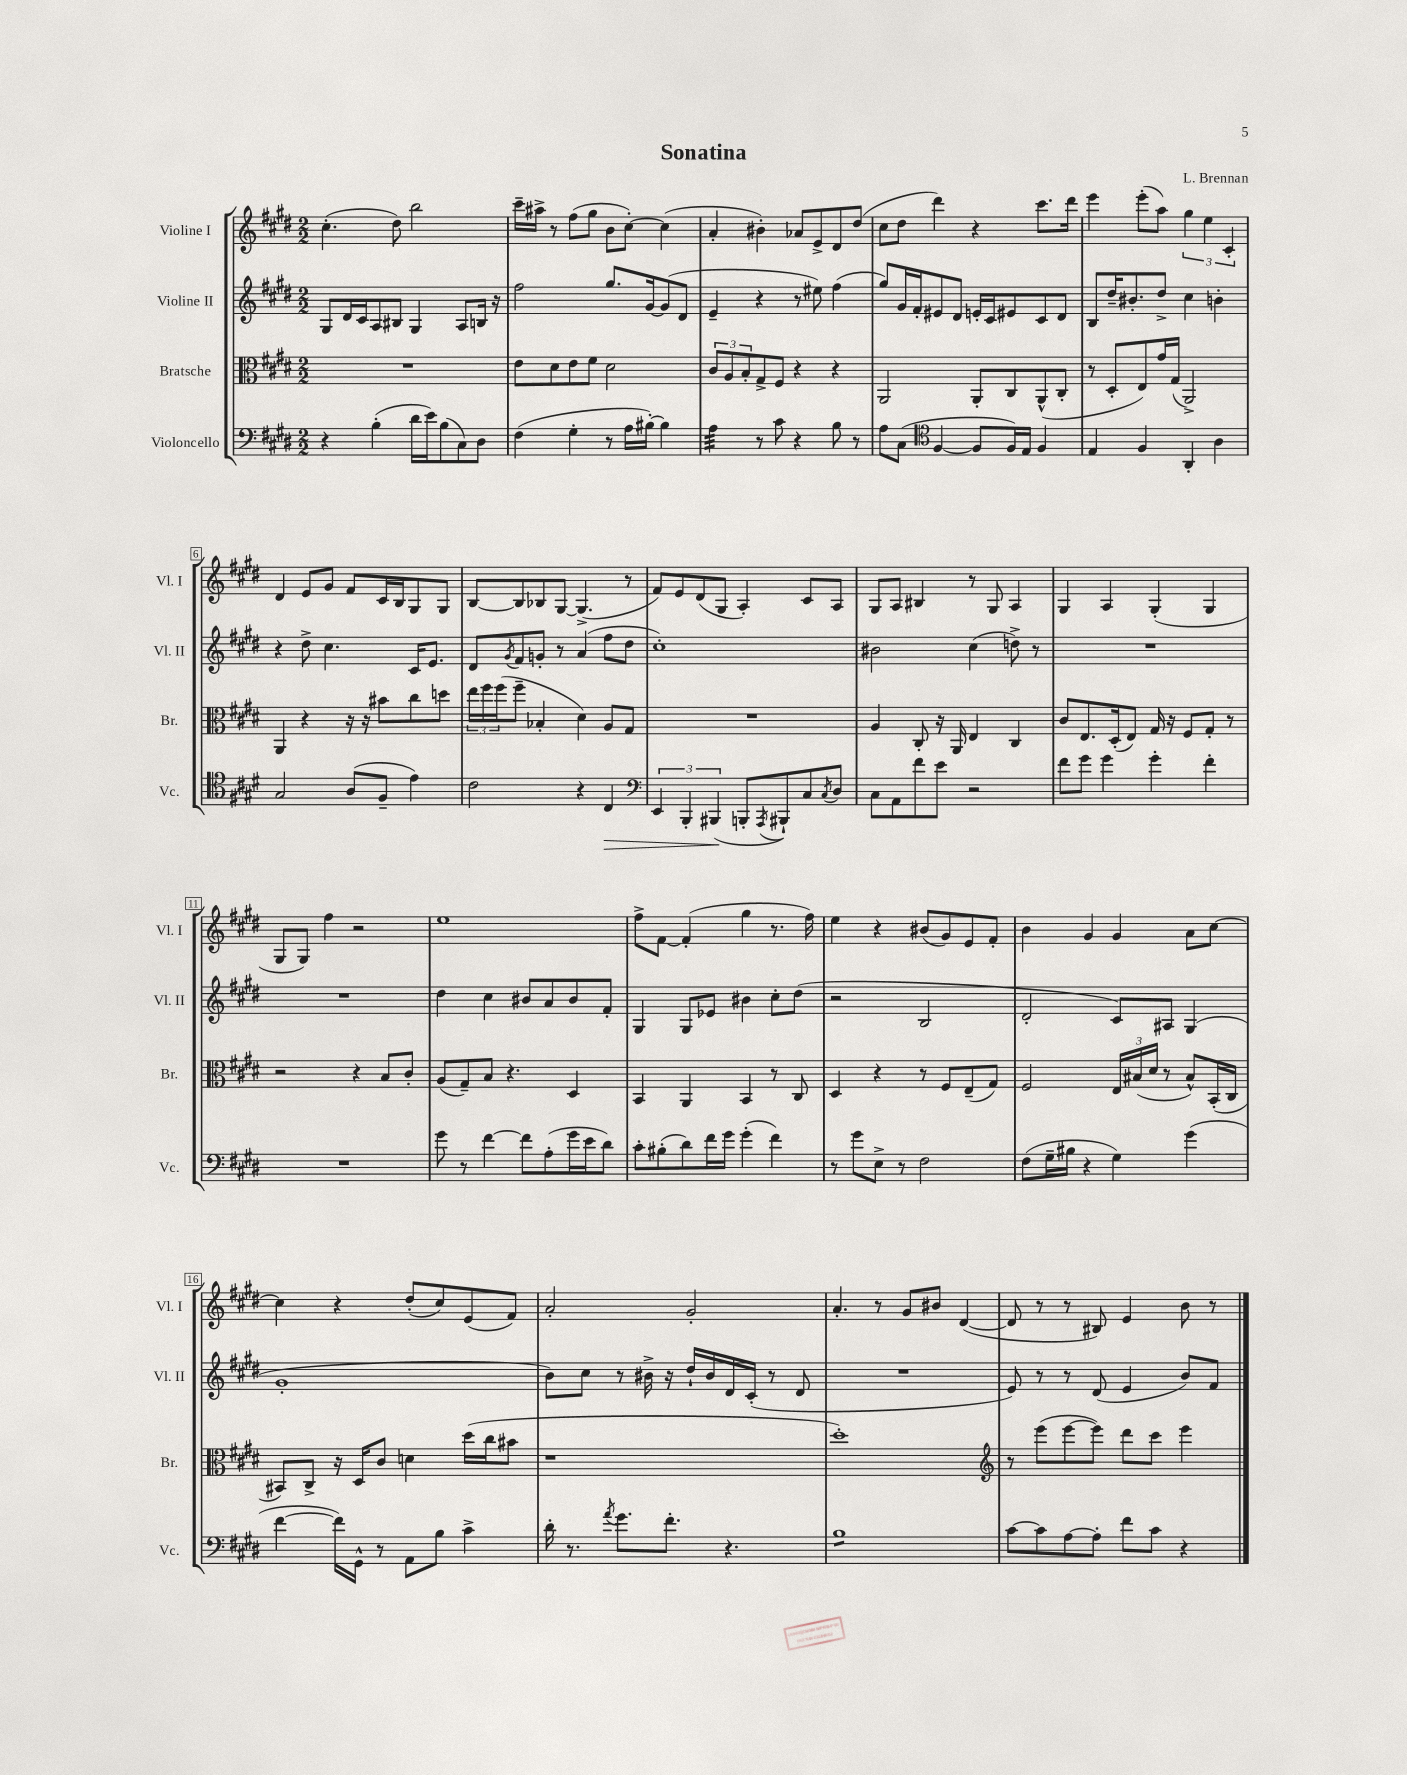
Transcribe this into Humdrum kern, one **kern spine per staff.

**kern	**kern	**kern	**kern
*staff4	*staff3	*staff2	*staff1
*clefF4	*clefC3	*clefG2	*clefG2
*k[f#c#g#d#]	*k[f#c#g#d#]	*k[f#c#g#d#]	*k[f#c#g#d#]
*M2/2	*M2/2	*M2/2	*M2/2
4r	1r	8G#	(4.cc#'
.	.	16d#	.
.	.	16c#	.
(4B'	.	8A	.
.	.	8B#	8dd#)
16d#	.	4G#	2bb
16e)	.	.	.
(8B	.	.	.
8C#)	.	8A	.
8D#	.	16B	.
.	.	16r	.
=	=	=	=
(4F#	8e	2ff#	16ccc#~
.	.	.	16aa#^
.	8d#	.	8r
4G#'	8e	.	(8ff#
.	8f#	.	8gg#
8r	2d#	8.gg#	8b
16A	.	.	[8cc#')
[16B#')	.	[16g#	.
4B#]	.	(8g#]	(4cc#]
.	.	8d#	.
=	=	=	=
4A	12c#	4e~	4a'
.	12A	.	.
.	12B'	.	.
8r	8G#^	4r	4b#')
8c#	8F#	.	.
4r	4r	8r	8a-
.	.	8ee#)	8e^
8B	4r	(4ff#	8d#
8r	.	.	(8dd#
=	=	=	=
8A	2AA	8gg#)	8cc#
(8C#	.	16g#	8dd#
.	.	16f#'	.
*clefC4	*	*	*
[4F#	.	8e#	4ddd#)
.	.	8d#	.
8F#]	8AA'	16e'	4r
.	.	16c#	.
16F#)	8C#	8e#	.
16E	.	.	.
4F#	(8AA^^	8c#	8.ccc#
.	8C#'	8d#	.
.	.	.	16ddd#
=	=	=	=
4E	8r	8B	4eee
.	8D#'	16dd#~	.
.	.	8.b#'	.
4F#	8E)	.	(8eee'
.	16g#	8dd#^	8aa)
.	(16G#	.	.
4AA'	2AA^)	4cc#	6gg#
.	.	.	6ee
4A	.	4b'	.
.	.	.	6c#'
=	=	=	=
2G#	4AA	4r	4d#
.	4r	8dd#^	8e
.	.	4.cc#	8g#
(8A	16r	.	8f#
.	16r	.	.
8F#~	8b#	.	16c#
.	.	.	16B
4e)	8cc#	16c#	8G#
.	.	8.e	.
.	8dd	.	8G#
=	=	=	=
2c#	24ee	8d#	[8B
.	24ff#	.	.
.	(24ff#	.	.
.	.	8qg#	.
.	8ff#~	8f#	8B]
.	4B-'	8g'	8B-
.	.	8r	[8G#
4r	4d#)	(4a	(4.G#^]
4C#	8A	8ff#	.
.	8G#	8dd#	8r
=	=	=	=
*clefF4	*	*	*
6EE	1r	1cc#')	8f#)
.	.	.	8e
6BBB'	.	.	.
.	.	.	(8d#
(6BBB#	.	.	.
.	.	.	8G#
8BBB'	.	.	4A')
8qAAA	.	.	.
8BBB#`)	.	.	.
8C#	.	.	8c#
8qC#	.	.	.
8D#	.	.	8A
=	=	=	=
8C#	4A	2b#	8G#
8AA	.	.	8A
8f#	8C#'	.	4B#
8e	16r	.	.
.	16AA	.	.
2r	4E	(4cc#	8r
.	.	.	8G#
.	4C#	8dd^)	4A
.	.	8r	.
=	=	=	=
8f#	8c#	1r	4G#
8g#	8.E	.	.
4g#	.	.	4A
.	(16D#'	.	.
.	8E)	.	.
4g#'	16G#	.	(4G#'
.	16r	.	.
.	8F#	.	.
4f#'	8G#'	.	4G#
.	8r	.	.
=	=	=	=
1r	2r	1r	8G#
.	.	.	8G#)
.	.	.	4ff#
.	4r	.	2r
.	8B	.	.
.	8c#'	.	.
=	=	=	=
8g#	(8A	4dd#	1ee
8r	8G#~)	.	.
[4f#	8B	4cc#	.
.	4.r	.	.
8f#]	.	8b#	.
(8A'	.	8a	.
16g#	4D#	8b#	.
16e	.	.	.
8d#)	.	8f#'	.
=	=	=	=
8c#'	4BB	4G#	8ff#^
(8B#'	.	.	[8f#
8d#)	4AA	8G#	(4f#']
16f#	.	8e-	.
16g#	.	.	.
(4g#'	4BB	4b#	4gg#
4f#)	8r	8cc#'	8.r
.	8C#	(8dd#	.
.	.	.	16ff#)
=	=	=	=
8r	4D#	2r	4ee
8g#	.	.	.
8E^	4r	.	4r
8r	.	.	.
2F#	8r	2B	(8b#
.	8F#	.	8g#)
.	(8E~	.	8e
.	8G#)	.	8f#'
=	=	=	=
(8F#	2F#	2d#'	4b
16G#~	.	.	.
16B#	.	.	.
4r	.	.	4g#
4G#)	24E	8c#)	4g#
.	(24B#	.	.
.	24d#	.	.
.	8r	8A#	.
(4g#	8B#^^)	(4G#	8a
.	(16BB'	.	[8cc#
.	16C#	.	.
=	=	=	=
[4f#	8BB#)	1g#'	4cc#]
.	8C#^	.	.
16f#])	16r	.	4r
16GG#^^	16D#	.	.
8r	8c#	.	.
8AA	4d	.	(8dd#'
8B	.	.	8cc#)
4c#^	(16dd#	.	(8e
.	16cc#	.	.
.	8b#	.	8f#)
=	=	=	=
16d#'	1r	8b)	2a'
8.r	.	.	.
.	.	8cc#	.
8qa	.	.	.
8.g#	.	8r	.
.	.	16b#^	.
8.f#'	.	16r	.
.	.	16dd#`	2g#'
.	.	16b#	.
4.r	.	16d#	.
.	.	(16c#'	.
.	.	8r	.
.	.	8d#	.
=	=	=	=
1B	1dd#')	1r	4.a'
.	.	.	8r
.	.	.	8g#
.	.	.	8b#
.	.	.	([4d#
=	=	=	=
*	*clefG2	*	*
[8c#	8r	8e)	8d#]
8c#]	(8eee	8r	8r
[8A	[8eee	8r	8r
8A']	8eee])	(8d#	8B#)
8f#	8ddd#	4e	4e
8c#	8ccc#	.	.
4r	4eee	8b)	8b
.	.	8f#	8r
==	==	==	==
*-	*-	*-	*-
